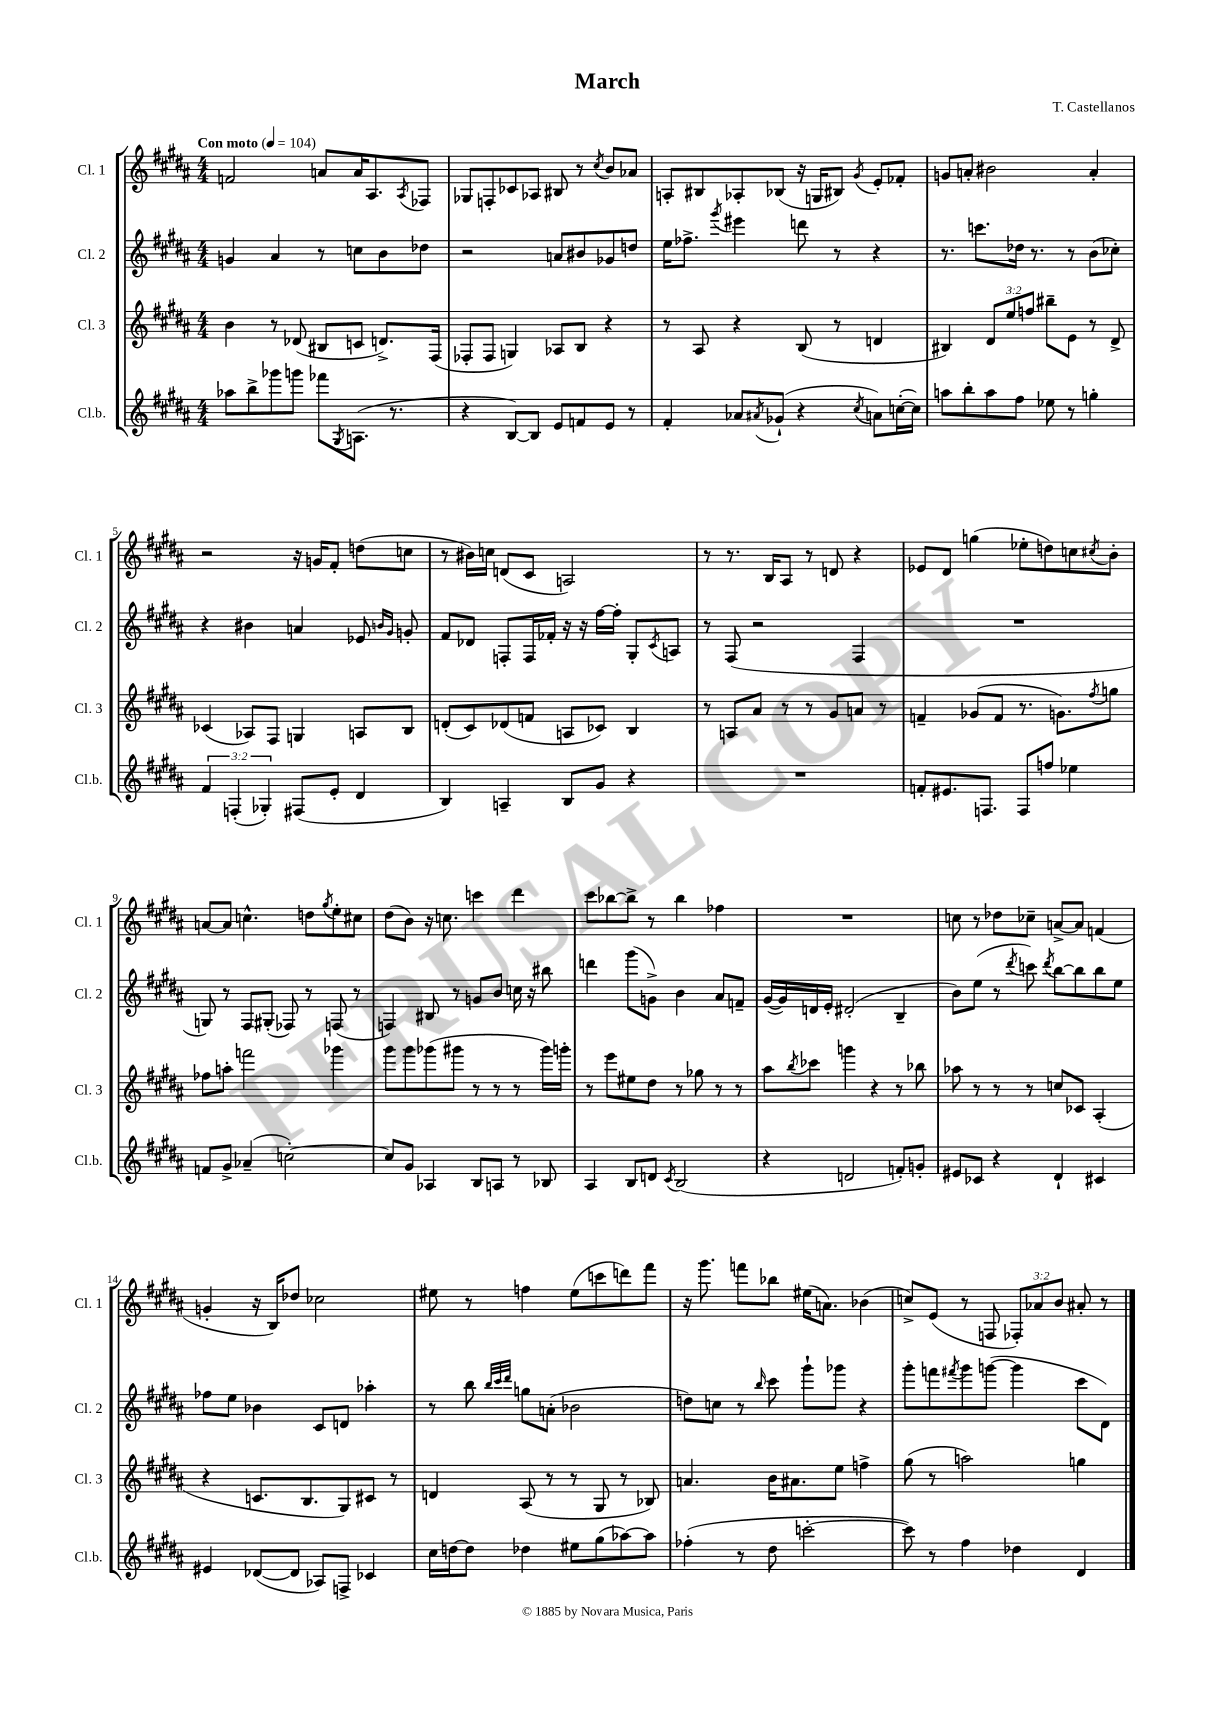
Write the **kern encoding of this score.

**kern	**kern	**kern	**kern
*staff4	*staff3	*staff2	*staff1
*clefG2	*clefG2	*clefG2	*clefG2
*k[f#c#g#d#a#]	*k[f#c#g#d#a#]	*k[f#c#g#d#a#]	*k[f#c#g#d#a#]
*M4/4	*M4/4	*M4/4	*M4/4
*MM104	*MM104	*MM104	*MM104
8aa-	4b	4g	2f
8bb^	.	.	.
8ggg-	8r	4a#	.
8ggg	(8d-	.	.
8fff-	8B#	8r	8a
8qG#	.	.	.
(8.A	8c	8cc	16a
.	.	.	8.A#
.	8.d^)	8b	.
8.r	.	.	.
.	.	.	8qA#
.	.	8dd-	8F-
.	(16F#	.	.
=	=	=	=
4r	8F-'	2r	8G-
.	8F-	.	8F'
[8B)	4G)	.	8c-
8B]	.	.	8A-
8e	8A-	8a	8B#
8f	8B	8b#	8r
.	.	.	8qcc#
8e	4r	8g-	8b
8r	.	8dd	8a-
=	=	=	=
4f#'	8r	16ee	8A'
.	.	8.ff-^	.
.	8A#	.	8B#
.	.	8qggg#	.
8a-	4r	4eee#	8A-'
8qa#	.	.	.
(8g-`	.	.	(8B-
4r	(8B	8ddd	16r
.	.	.	16G
.	8r	8r	8B#)
8qcc#	.	.	8qg#
8a)	4d	4r	8e'
([16cc'	.	.	8f-'
16cc])	.	.	.
=	=	=	=
8aa	4B#)	8.r	8g
8bb'	.	.	8a'
.	.	8.ccc	.
8aa	12d#	.	2b#
.	12ee	.	.
8ff#	.	16dd-	.
.	12ff	.	.
.	.	8.r	.
8ee-	8bb#~	.	.
8r	8e	8r	.
4gg'	8r	(8b	4a'
.	8d#^	8cc-')	.
=	=	=	=
6f#	(4c-	4r	2r
(6F'	.	.	.
.	8A-)	4b#	.
6G-')	.	.	.
.	8F#	.	.
(8F#	4G	4a	16r
.	.	.	16g
8e'	.	.	8f#'
4d#	8A	8e-	(8dd
.	.	16qqb	.
.	.	16qqg#	.
.	8B	8g'	8cc
=	=	=	=
4B)	(8d'	8f#	8r
.	8c#)	8d-	16b#)
.	.	.	16cc
4A~	(8d-	8F'	(8d
.	8f	16F	8c#
.	.	16f-'	.
8B	8A	16r	2A)
.	.	16r	.
8g#	8c-)	[16ff#	.
.	.	16ff#']	.
4r	4B	8G#'	.
.	.	8qc#	.
.	.	8A	.
=	=	=	=
1r	8r	8r	8r
.	8A	(8F#	8.r
.	8a#	2r	.
.	.	.	16B
.	8r	.	8A#
.	8r	.	8r
.	8g#	.	8d
.	8a	4F#	4r
.	8r	.	.
=	=	=	=
8f'	4f~	1r	8e-
8.e#	.	.	8d#
.	(8g-	.	(4gg
8.F	.	.	.
.	8f	.	.
8F	8.r	.	8ee-'
8ff	.	.	8dd)
.	8.g)	.	.
4ee-	.	.	8cc
.	8qff#	.	8qcc#
.	8gg	.	8b'
=	=	=	=
8f	8ff-	8G)	[8a
8g#^	8aa'	8r	8a]
(4a-~	2fff	8F#	4.cc^^
.	.	(8G#'	.
[2cc')	.	8F-)	.
.	.	8r	8dd
.	.	.	8qgg#
.	4ggg-	(8F	8ee'
.	.	8r	8cc#
=	=	=	=
8cc]	8ggg#	4F)	(8dd#
8g#	8ggg#	.	8b)
4A-	(8ggg-	8B#	16r
.	.	.	8.cc
.	8ggg#	8r	.
8B	8r	8g	4ccc
8A	8r	8b	.
8r	8r	16cc	4ddd#
.	.	16r	.
8B-	16ggg#)	8bb#	.
.	16ggg'	.	.
=	=	=	=
4A#	8r	4ddd	8ccc#
.	8eee	.	[8bb-
8B	8ee#	(8ggg#	8bb-^]
8d	8dd#	8g^)	8r
8qc#	.	.	.
(2B	8r	4b	4bb-
.	8gg-	.	.
.	8r	8a#	4ff-
.	8r	8f~	.
=	=	=	=
4r	8aa#	([16g#	1r
.	.	16g#])	.
.	8qbb	.	.
.	8ccc-	16d	.
.	.	16e'	.
2d	4ggg	(2d#'	.
.	4r	.	.
8f')	8r	4B~	.
8g'	8bb-	.	.
=	=	=	=
8e#	8aa-	8b)	8cc
8c-	8r	(8ee	8r
4r	8r	8r	8dd-
.	.	8qddd#	.
.	8r	8ccc)	8cc-~
.	.	8qddd#	.
4d#`	8cc	[8bb	[8a^
.	8c-	8bb]	8a]
4c#	(4A#'	8bb	(4f
.	.	8ee	.
=	=	=	=
4e#	4r	8ff-	4g'
.	.	8ee	.
([8d-	8.c	4b-	16r
.	.	.	16B)
8d-]	.	.	8dd-
.	8.B	.	.
8A-)	.	8c#	2cc-
8F^	8G#)	8d	.
4c-	8c#	4aa-'	.
.	8r	.	.
=	=	=	=
16cc#	4d	8r	8ee#
[16dd	.	.	.
8dd]	.	8bb	8r
.	.	32qqbb	.
.	.	32qqccc#	.
.	.	32qqddd#	.
4dd-	(8A#	8gg	4ff
.	8r	(8a'	.
8ee#	8r	2b-	(8ee#
(8gg#	8G#	.	8ccc
[8aa-)	8r	.	8ddd)
8aa-]	8B-)	.	8fff#
=	=	=	=
(4ff-'	4.a	8dd)	16r
.	.	.	8.ggg#
.	.	8cc	.
8r	.	8r	8fff
.	.	16qqbb	.
8dd#	16b	8ccc#	8bb-
.	8.a#	.	.
[2ccc'	.	8ggg#`	(16ee#
.	.	.	8.a)
.	8ee	8ggg-	.
.	4ff^	4r	(4b-
=	=	=	=
8ccc])	(8gg#	8ggg#'	8cc^)
8r	8r	8fff	(8e
.	.	8qfff#	.
4ff#	2aa)	8ggg#	8r
.	.	([8ggg	8F
4dd-	.	4ggg]	12F-')
.	.	.	12a-
.	.	.	12b
4d#	4gg	8ccc#	8a#'
.	.	8d#)	8r
==	==	==	==
*-	*-	*-	*-
